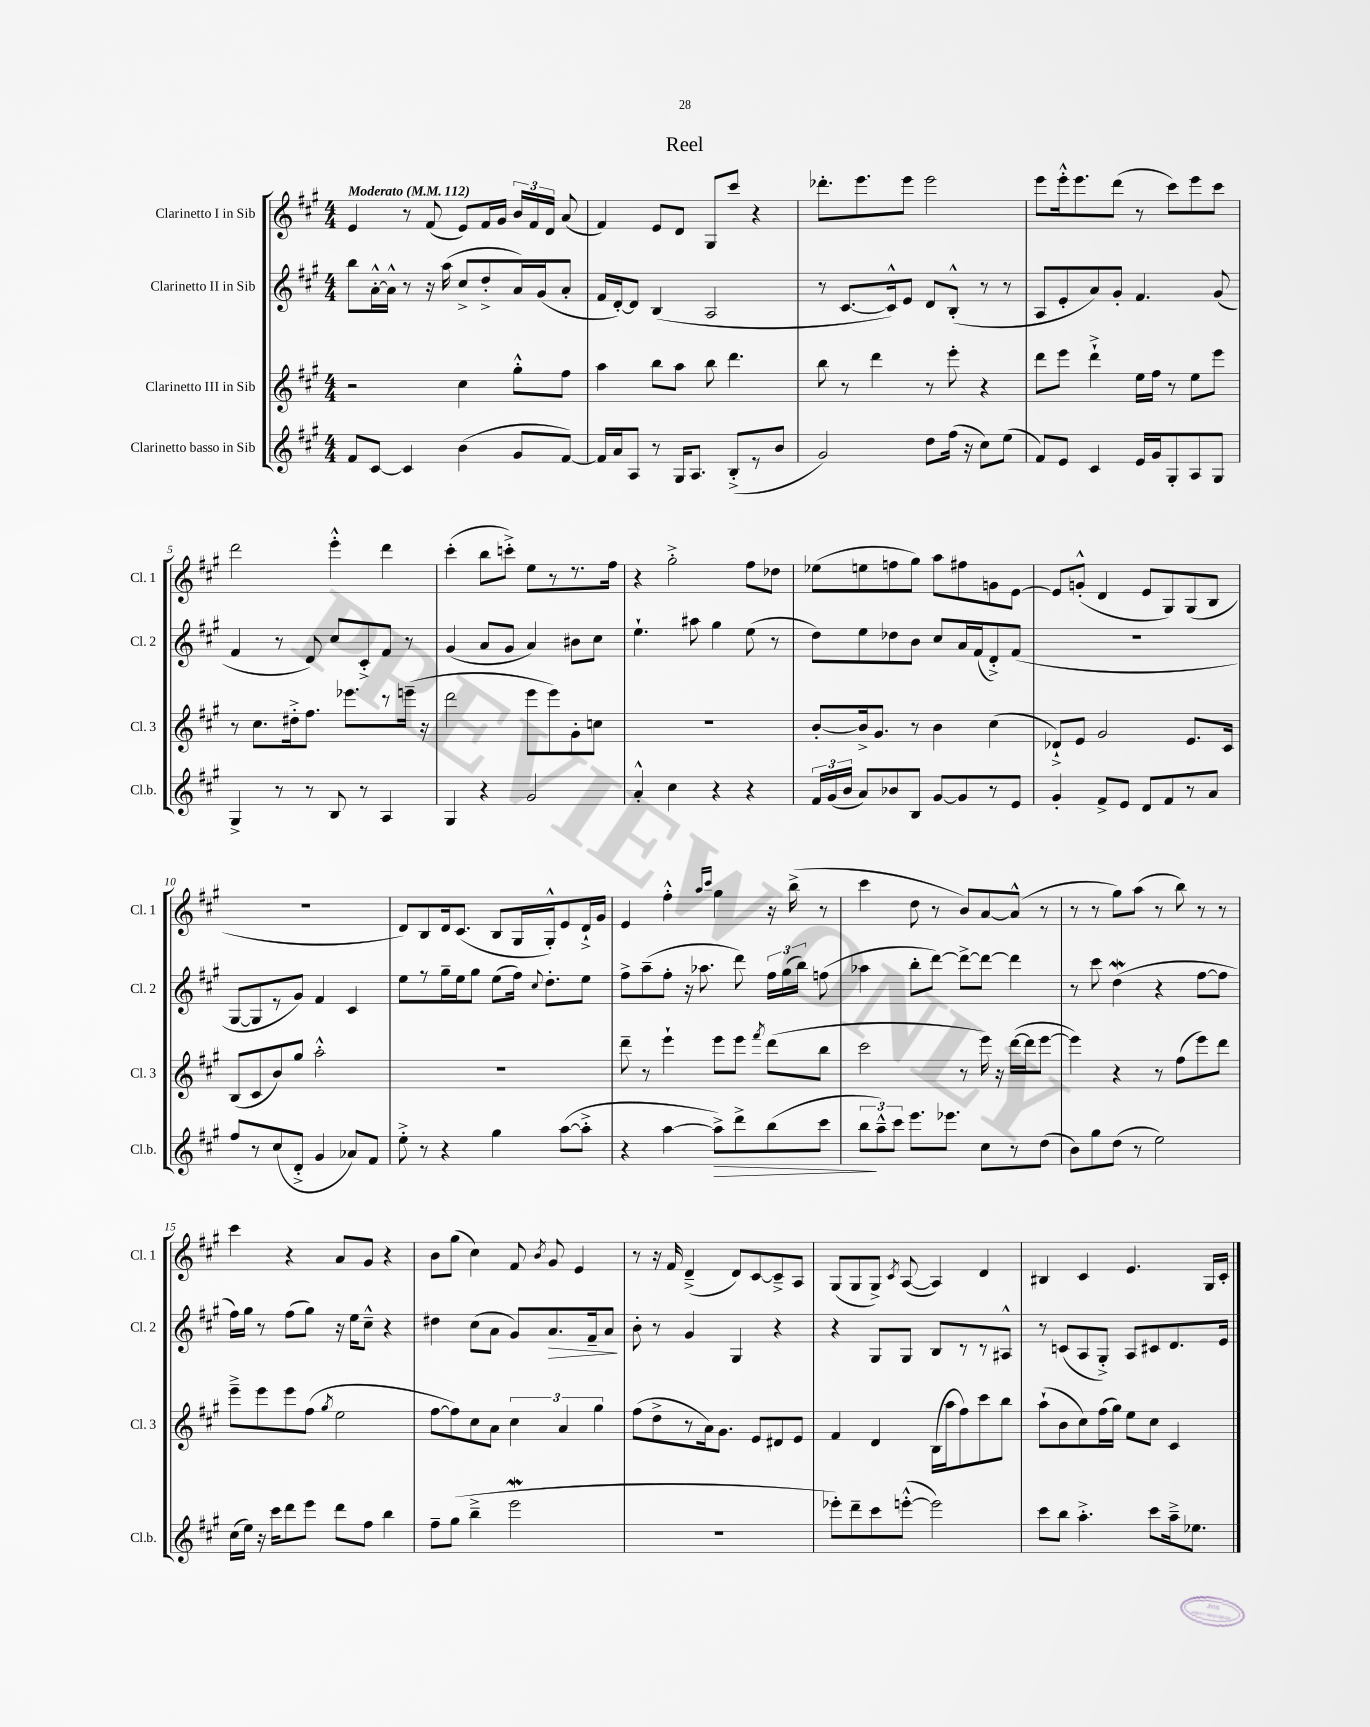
\header { title = "Reel" }
<<
\new StaffGroup <<
\new Staff = "s0" \with { instrumentName = "Clarinetto I in Sib" shortInstrumentName = "Cl. 1" } {
    \clef treble \key a \major \numericTimeSignature \time 4/4 \tempo "Moderato" 4 = 112
    \autoBeamOff e'4 r8 fis'8( e'8[) fis'16 gis'16] \tuplet 3/2 { b'16[ fis'16 d'16] } a'8( |
    fis'4) e'8[ d'8] gis8[ cis'''8] r4 |
    des'''8.[-. e'''8. e'''8] e'''2 |
    e'''8[ e'''16-.-^ e'''8. d'''8]( r8 cis'''8[) e'''8 cis'''8] |
    d'''2 e'''4-.-^ d'''4 |
    cis'''4-.( b''8[ c'''8]-.->) e''8[ r8 r8. fis''16] |
    r4 gis''2-.-> fis''8[ des''8] |
    ees''8[( e''8 f''8 gis''8]) a''8[ fis''8 g'8 e'8]~ |
    e'8[ g'8]-.-^( d'4 e'8[ gis8) gis8( b8] |
    R1 |
    d'8[) b8 d'16 cis'8.]( b8[ gis16 gis16-.-^) e'8 d'16-!-> gis'16] |
    e'4 fis''4-.-^ \grace { a''16[ cis'''16] } gis''4 r16 b''16->( r8 |
    cis'''4 d''8 r8 b'8[) a'8~ a'8]-^( r8 |
    r8 r8 gis''8[) a''8]( r8 b''8) r8 r8 |
    cis'''4 r4 a'8[ gis'8] r4 |
    b'8[ gis''8]( cis''4) fis'8 \acciaccatura { b'8 } gis'8 e'4 |
    r8 r16 fis'16 d'4--->( d'8[) cis'8~ cis'8---> a8] |
    gis8[( gis8 gis8]->) \acciaccatura { cis'8 } a8~( a4) d'4 |
    bis4 cis'4 e'4. gis16[ cis'16]-. \bar "|." |
}
\new Staff = "s1" \with { instrumentName = "Clarinetto II in Sib" shortInstrumentName = "Cl. 2" } {
    \clef treble \key a \major \numericTimeSignature \time 4/4
    \autoBeamOff b''8[ a'16~-.-^ a'16]-^ r8 r16 a''16( cis''8[-> d''8-.-> a'16) gis'16( a'8]-. |
    fis'16[ d'16~-.) d'8] b4( a2 |
    r8 cis'8.[~ cis'16-^) e'8] d'8[ b8]-.-^( r8 r8 |
    a8[ e'8-. a'8) gis'8]-. fis'4. gis'8( |
    fis'4 r8 d'8) cis''8[ cis'8-.-> fis'8] r8 |
    gis'4( a'8[ gis'8] a'4) bis'8[ cis''8] |
    e''4.-! ais''8 gis''4 e''8( r8 |
    d''8[) e''8 des''8 b'8] cis''8[ a'16 fis'16( d'8-.->) fis'8]( |
    R1 |
    gis8[~ gis8 r8 gis'8]) fis'4 cis'4 |
    e''8[ r8 gis''16-- e''16 gis''8] e''8[( fis''16]) \appoggiatura { cis''8 } d''8.[-. e''8] |
    fis''8[-> a''8--( fis''8]-. r16 aes''8. d'''8) \tuplet 3/2 { fis''16[ gis''16( b''16]) } f''8( |
    aes''4 b''8[-. d'''8]~) d'''8[~-> d'''8]~ d'''4 |
    r8 cis'''8 d''4\mordent( r4 fis''8[~ fis''8] |
    fis''16[) gis''16] r8 fis''8[( gis''8]) r16 e''16[ cis''8]---^ r4 |
    dis''4 cis''8[( a'8] gis'8[) a'8.\> fis'16-- a'8]\! |
    b'8-. r8 gis'4 gis4 r4 |
    r4 gis8[ gis8] b8[ r8 r8 ais8]-^ |
    r8 c'8[( a8 gis8]-.->) a8[ cis'8 d'8. e'16] \bar "|." |
}
\new Staff = "s2" \with { instrumentName = "Clarinetto III in Sib" shortInstrumentName = "Cl. 3" } {
    \clef treble \key a \major \numericTimeSignature \time 4/4
    \autoBeamOff r2 cis''4 gis''8[-.-^ fis''8] |
    a''4 b''8[ a''8] b''8 d'''4. |
    b''8 r8 d'''4 r8 e'''8-. r4 |
    d'''8[ e'''8] d'''4-!-> e''16[ fis''16] r8 e''8[ e'''8] |
    r8 cis''8.[ dis''16-.-> fis''8.] ees'''8.[ r8 e'''16]--( r16 |
    d'''2 e'''8[ e'''8) gis'8-. c''8] |
    R1 |
    b'8[~-. b'16-> gis'8.] r8 b'4 cis''4( |
    des'8[-!->) e'8] gis'2 e'8.[ cis'16] |
    b8[( cis'8 b'8) gis''8] a''2-.-^ |
    R1 |
    d'''8-- r8 e'''4-! e'''8[ e'''8] \acciaccatura { fis'''8 } d'''8[( b''8] |
    cis'''2 r8 e'''16) r16 d'''16[~( d'''16 e'''8]~ |
    e'''4) r4 r8 fis''8[( e'''8) d'''8] |
    e'''8[---> e'''8 e'''8 fis''8]( \acciaccatura { gis''8 } e''2 |
    fis''8[~ fis''8) cis''8 a'8] \tuplet 3/2 { cis''4 a'4 gis''4 } |
    fis''8[( d''8-> r8 a'16) gis'8.] e'8[ dis'8 e'8] |
    fis'4 d'4 b16[( a''16 fis''8) cis'''8 b''8] |
    a''8[-!( b'8 cis''8) fis''16( gis''16]) e''8[ cis''8] cis'4 \bar "|." |
}
\new Staff = "s3" \with { instrumentName = "Clarinetto basso in Sib" shortInstrumentName = "Cl.b." } {
    \clef treble \key a \major \numericTimeSignature \time 4/4
    \autoBeamOff fis'8[ cis'8]~ cis'4 b'4( gis'8[ fis'8]~) |
    fis'16[ a'16 a8] r8 gis16[ a8.] b8[-.->( r8 b'8] |
    gis'2) d''8[ fis''16]( r16 cis''8[) e''8]( |
    fis'8[) e'8] cis'4 e'16[ gis'16 gis8-. a8 gis8] |
    gis4-> r8 r8 b8 r8 a4 |
    gis4 r4 gis'2 |
    a'4-.-^ cis''4 r4 r4 |
    \tuplet 3/2 { fis'16[ gis'16( b'16] } a'8[) bes'8 b8] gis'8[~ gis'8 r8 e'8] |
    gis'4-. fis'8[-> e'8] d'8[ fis'8 r8 a'8] |
    fis''8[ r8 cis''8( d'8]-.-> gis'4 aes'8[) fis'8] |
    e''8-.-> r8 r4 gis''4 a''8[~( a''8]-.-> |
    r4 a''4~ a''8[->\>) d'''8-> b''8( cis'''8] |
    \tuplet 3/2 { b''8[\! a''8---^) cis'''8] } e'''8.[ ees'''8.] cis''8[ r8 d''8]( |
    b'8[) gis''8 d''8]( r8 e''2) |
    cis''16[( e''16]) r16 cis'''16[ d'''8 e'''8] d'''8[ fis''8] b''4 |
    fis''8[-- gis''8]( b''4---> e'''2\mordent |
    R1 |
    ees'''8[-.) d'''8-- cis'''8 e'''8]~-.-^( e'''2) |
    cis'''8[ b''8] a''4.-.-> cis'''8[ a''16---> ees''8.] \bar "|." |
}
>>
>>
